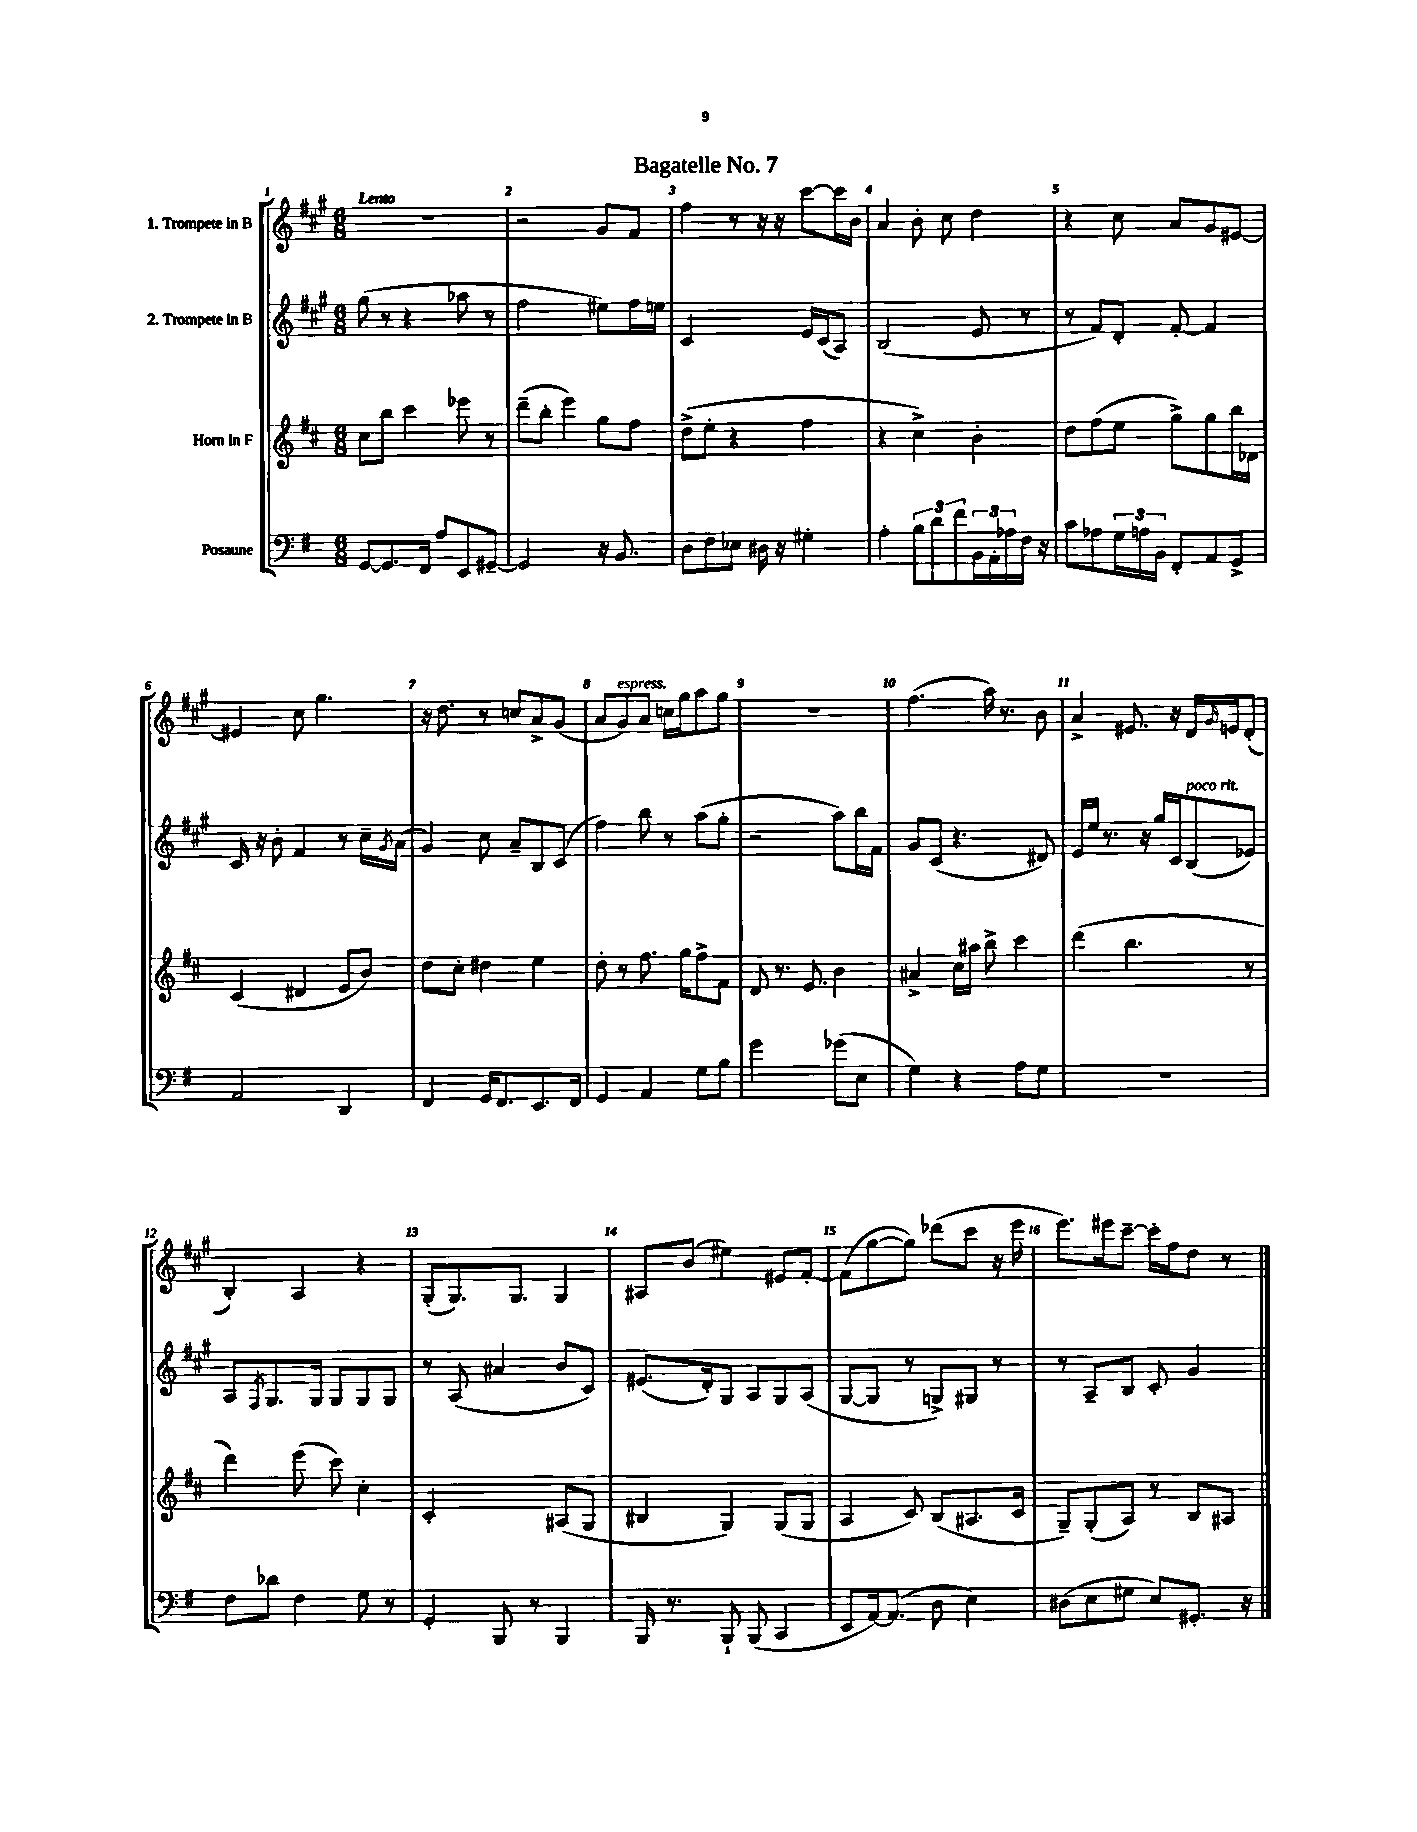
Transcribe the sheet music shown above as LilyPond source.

\header { title = "Bagatelle No. 7" }
<<
\new StaffGroup <<
\new Staff = "s0" \with { instrumentName = "1. Trompete in B" } {
    \clef treble \key a \major \numericTimeSignature \time 6/8 \tempo "Lento"
    R2. |
    r2 gis'8 fis'8 |
    fis''4 r8 r16 r16 cis'''8~ cis'''16 b'16 |
    a'4 b'8-. cis''8 d''4 |
    r4 cis''8 a'8 gis'8 eis'8~ |
    eis'4 cis''8 gis''4. |
    r16 d''8. r8 c''8 a'8-> gis'8( |
    a'8 gis'8^\markup { \italic "espress." }) a'8 c''16 gis''16 a''8 gis''8 |
    R2. |
    fis''4.( a''16) r8. b'8 |
    a'4-> eis'8. r16 d'16 \grace { gis'16 } e'16 d'8-.( |
    b4-.) a4 r4 |
    gis8-.( gis8.) gis8. gis4 |
    ais8 b'8( eis''4) eis'8 fis'8~-. |
    fis'8( gis''8~ gis''8) des'''8( cis'''8 r16 e'''16 |
    e'''8.) eis'''16 cis'''8~-- cis'''16-. fis''16 d''8 r8 \bar "|." |
}
\new Staff = "s1" \with { instrumentName = "2. Trompete in B" } {
    \clef treble \key a \major \numericTimeSignature \time 6/8
    gis''8( r8 r4 aes''8 r8 |
    fis''2 eis''8) fis''16 e''16 |
    cis'2 e'16 cis'16( a8) |
    b2( e'8 r8 |
    r8 fis'8) d'8-. fis'8~-. fis'4 |
    cis'16 r16 b'8-. fis'4 r8 cis''16-- \acciaccatura { gis'8 } a'16( |
    gis'4) cis''8 a'8-- b8 cis'8( |
    fis''4) b''8 r8 a''8( gis''8-. |
    r2 a''8) b''16 fis'16 |
    gis'8 cis'8( r4. dis'8) |
    e'16 e''16 r8. r16 gis''16 cis'16 b8^\markup { \italic "poco rit." }( ees'8) |
    a8 \acciaccatura { fis8 } gis8. gis16 gis8 gis8 gis8 |
    r8 a8( ais'4 b'8 cis'8) |
    eis'8.( d'16-.) gis8 a8 gis8 a8( |
    gis8~ gis8 r8 g8->) gis8 r8 |
    r8 a8-- b8 cis'8-. gis'4 \bar "|." |
}
\new Staff = "s2" \with { instrumentName = "Horn in F" } {
    \clef treble \key d \major \numericTimeSignature \time 6/8
    cis''8 b''8 cis'''4 ees'''8 r8 |
    d'''8--( b''8-. e'''4) g''8 fis''8 |
    d''8->( e''8-. r4 fis''4 |
    r4 cis''4->) b'4-. |
    d''8 fis''8( e''8 g''8->) g''8 b''16 des'16 |
    cis'4( dis'4 e'8 b'8) |
    d''8 cis''8-. dis''4 e''4 |
    d''8-. r8 fis''8. g''16 fis''8-> fis'8 |
    d'8 r8. e'8. b'4 |
    ais'4-> cis''16 ais''16 b''8-> cis'''4 |
    d'''4( b''4. r8 |
    d'''4) e'''8( cis'''8) cis''4-. |
    cis'2-. ais8( g8 |
    bis4 g4) g8( g8 |
    a4 cis'8) b8( ais8. cis'16 |
    g8--) g8-.( a8) r8 b8 ais8 \bar "|." |
}
\new Staff = "s3" \with { instrumentName = "Posaune" } {
    \clef bass \key g \major \numericTimeSignature \time 6/8
    g,8~ g,8. fis,16 a8 e,8 gis,8~-- |
    gis,2 r16 b,8. |
    d8 fis8 ees8 dis16 r16 gis4-. |
    a4-. \tuplet 3/2 { b8 d'8 fis'8 } \tuplet 3/2 { b,16 a,16-. aes16 } fis16 r16 |
    c'8 aes8 \tuplet 3/2 { g16 a16 b,16 } fis,8-. a,8 g,8-> |
    a,2 d,4 |
    fis,4 g,16 fis,8. e,8. fis,16 |
    g,4 a,4 g8 b8 |
    g'2 ges'8( e8 |
    g4) r4 a8 g8 |
    r2. |
    fis8 des'8 fis4 g8 r8 |
    g,4-. b,,8 r8 b,,4 |
    b,,16 r8. b,,8-! b,,8( c,4 |
    e,8 a,16~) a,8.( d8 e4) |
    dis8( e8 gis8 e8) gis,8.-. r16 \bar "|." |
}
>>
>>
\layout { \context { \Score \override BarNumber.break-visibility = ##(#f #t #t) barNumberVisibility = #all-bar-numbers-visible } }
